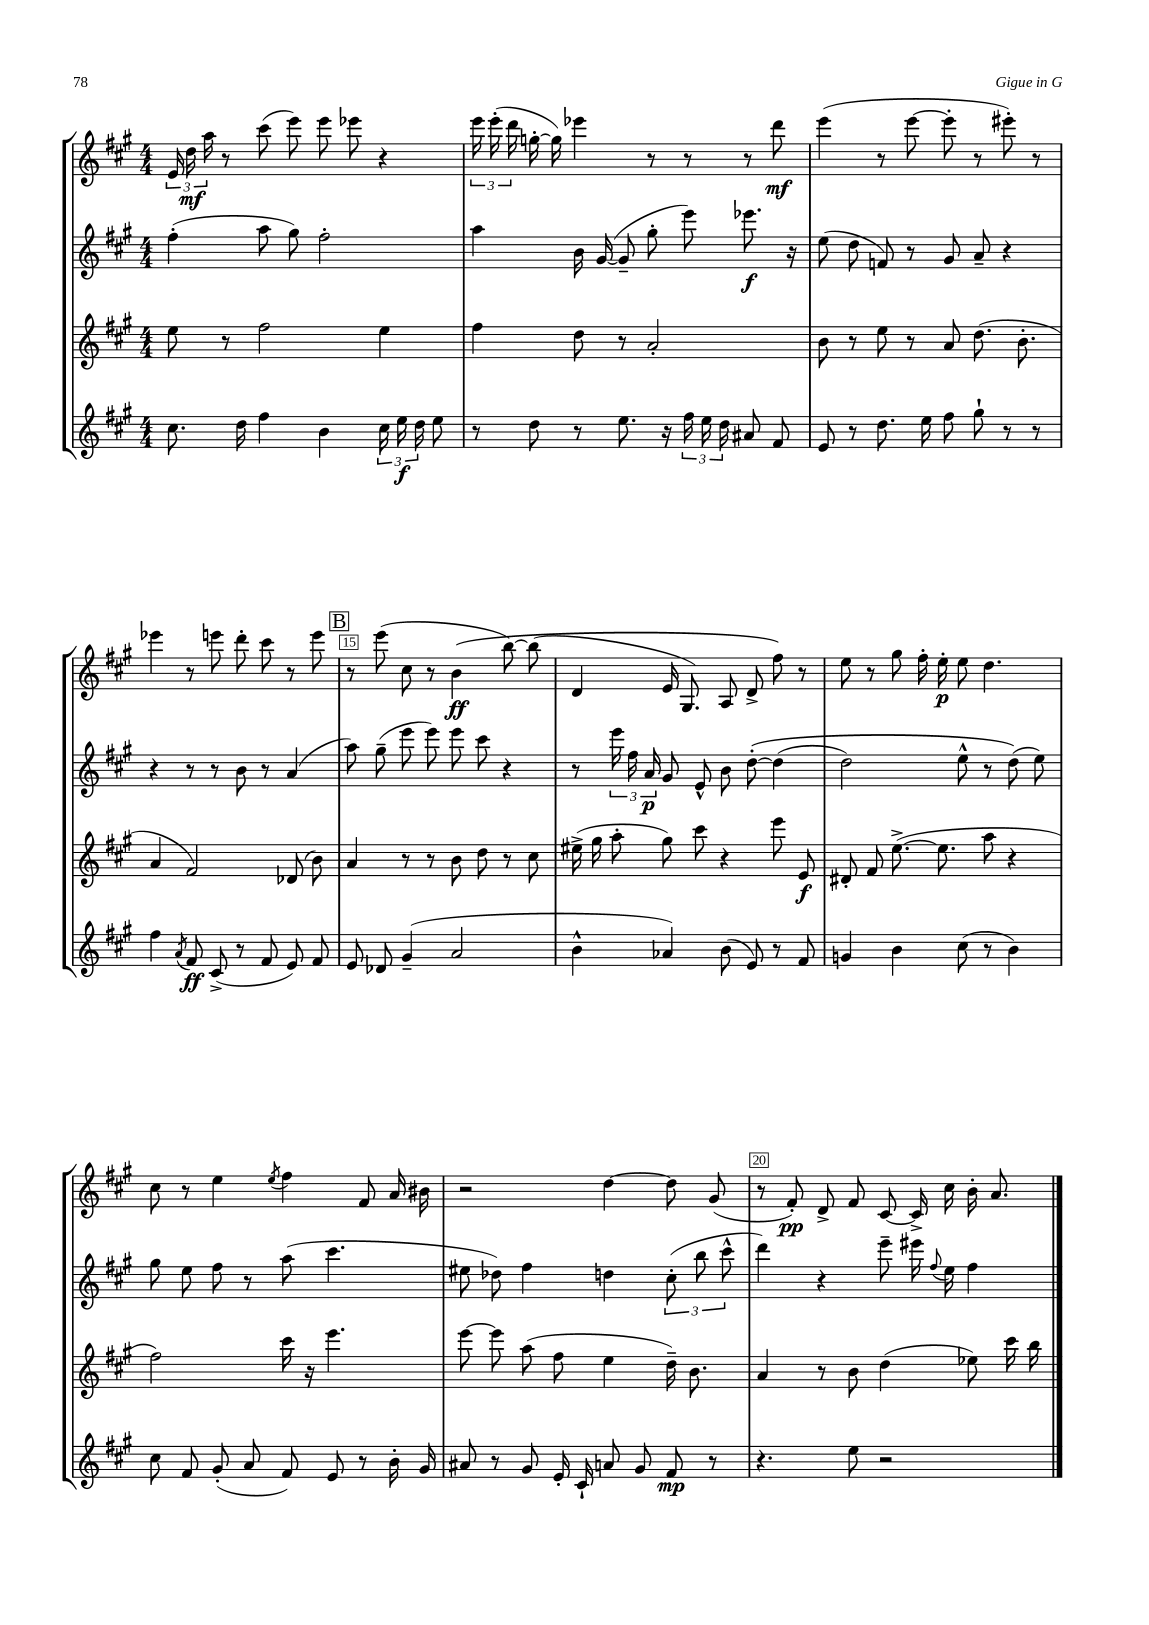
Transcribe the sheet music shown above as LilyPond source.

<<
\new StaffGroup <<
\new Staff = "s0" {
    \clef treble \key a \major \numericTimeSignature \time 4/4
    \autoBeamOff \tuplet 3/2 { e'16 d''16\mf a''16 } r8 cis'''8( e'''8) e'''8 ees'''8 r4 |
    \tuplet 3/2 { e'''16 e'''16-.( d'''16 } g''16~-. g''16) ees'''4 r8 r8 r8 d'''8\mf |
    e'''4( r8 e'''8~ e'''8-. r8 eis'''8-.) r8 |
    ees'''4 r8 e'''8 d'''8-. cis'''8 r8 e'''8 |
    \mark \markup { \box "B" } r8 e'''8( cis''8 r8 b'4\ff\( b''8~) b''8( |
    d'4 e'16 gis8.) a8 d'8-> fis''8\) r8 |
    e''8 r8 gis''8 fis''16-. e''16-.\p e''8 d''4. |
    cis''8 r8 e''4 \acciaccatura { e''8 } fis''4 fis'8 a'16 bis'16 |
    r2 d''4~ d''8 gis'8( |
    r8 fis'8-.\pp) d'8-> fis'8 cis'8~ cis'16-> cis''16 b'16-. a'8. \bar "|." |
}
\new Staff = "s1" {
    \clef treble \key a \major \numericTimeSignature \time 4/4
    \autoBeamOff fis''4-.( a''8 gis''8) fis''2-. |
    a''4 b'16 gis'16~( gis'8-- gis''8-. e'''8) ees'''8.\f r16 |
    e''8( d''8 f'8) r8 gis'8 a'8-- r4 |
    r4 r8 r8 b'8 r8 a'4( |
    \mark \markup { \box "B" } a''8) gis''8--( e'''8 e'''8) e'''8 cis'''8 r4 |
    r8 \tuplet 3/2 { e'''16 fis''16 a'16\p } gis'8 e'8-^ b'8 d''8~-.\( d''4( |
    d''2) e''8-^ r8 d''8(\) e''8) |
    gis''8 e''8 fis''8 r8 a''8( cis'''4. |
    eis''8 des''8) fis''4 d''4 \tuplet 3/2 { cis''8-.( b''8 cis'''8-^ } |
    d'''4) r4 e'''8-- eis'''16 \appoggiatura { fis''8 } e''16 fis''4 \bar "|." |
}
\new Staff = "s2" {
    \clef treble \key a \major \numericTimeSignature \time 4/4
    \autoBeamOff e''8 r8 fis''2 e''4 |
    fis''4 d''8 r8 a'2-. |
    b'8 r8 e''8 r8 a'8 d''8.( b'8.-. |
    a'4 fis'2) des'8( b'8) |
    \mark \markup { \box "B" } a'4 r8 r8 b'8 d''8 r8 cis''8 |
    eis''16->( gis''16 a''8-. gis''8) cis'''8 r4 e'''8 e'8\f |
    dis'8-. fis'8 e''8.~->( e''8. a''8 r4 |
    fis''2) cis'''16 r16 e'''4. |
    e'''8~ e'''8 a''8( fis''8 e''4 d''16--) b'8. |
    a'4 r8 b'8 d''4( ees''8) cis'''16 b''16 \bar "|." |
}
\new Staff = "s3" {
    \clef treble \key a \major \numericTimeSignature \time 4/4
    \autoBeamOff cis''8. d''16 fis''4 b'4 \tuplet 3/2 { cis''16 e''16\f d''16 } e''8 |
    r8 d''8 r8 e''8. r16 \tuplet 3/2 { fis''16 e''16 d''16 } ais'8 fis'8 |
    e'8 r8 d''8. e''16 fis''8 gis''8-! r8 r8 |
    fis''4 \acciaccatura { a'8 } fis'8\ff cis'8->( r8 fis'8 e'8) fis'8 |
    \mark \markup { \box "B" } e'8 des'8 gis'4--( a'2 |
    b'4-^ aes'4) b'8( e'8) r8 fis'8 |
    g'4 b'4 cis''8( r8 b'4) |
    cis''8 fis'8 gis'8-.( a'8 fis'8) e'8 r8 b'16-. gis'16 |
    ais'8 r8 gis'8 e'16-. cis'16-! a'8 gis'8 fis'8\mp r8 |
    r4. e''8 r2 \bar "|." |
}
>>
>>
\layout { \context { \Score currentBarNumber = #11 \override BarNumber.break-visibility = ##(#f #t #t) barNumberVisibility = #(every-nth-bar-number-visible 5) \override BarNumber.stencil = #(make-stencil-boxer 0.1 0.3 ly:text-interface::print) } }
